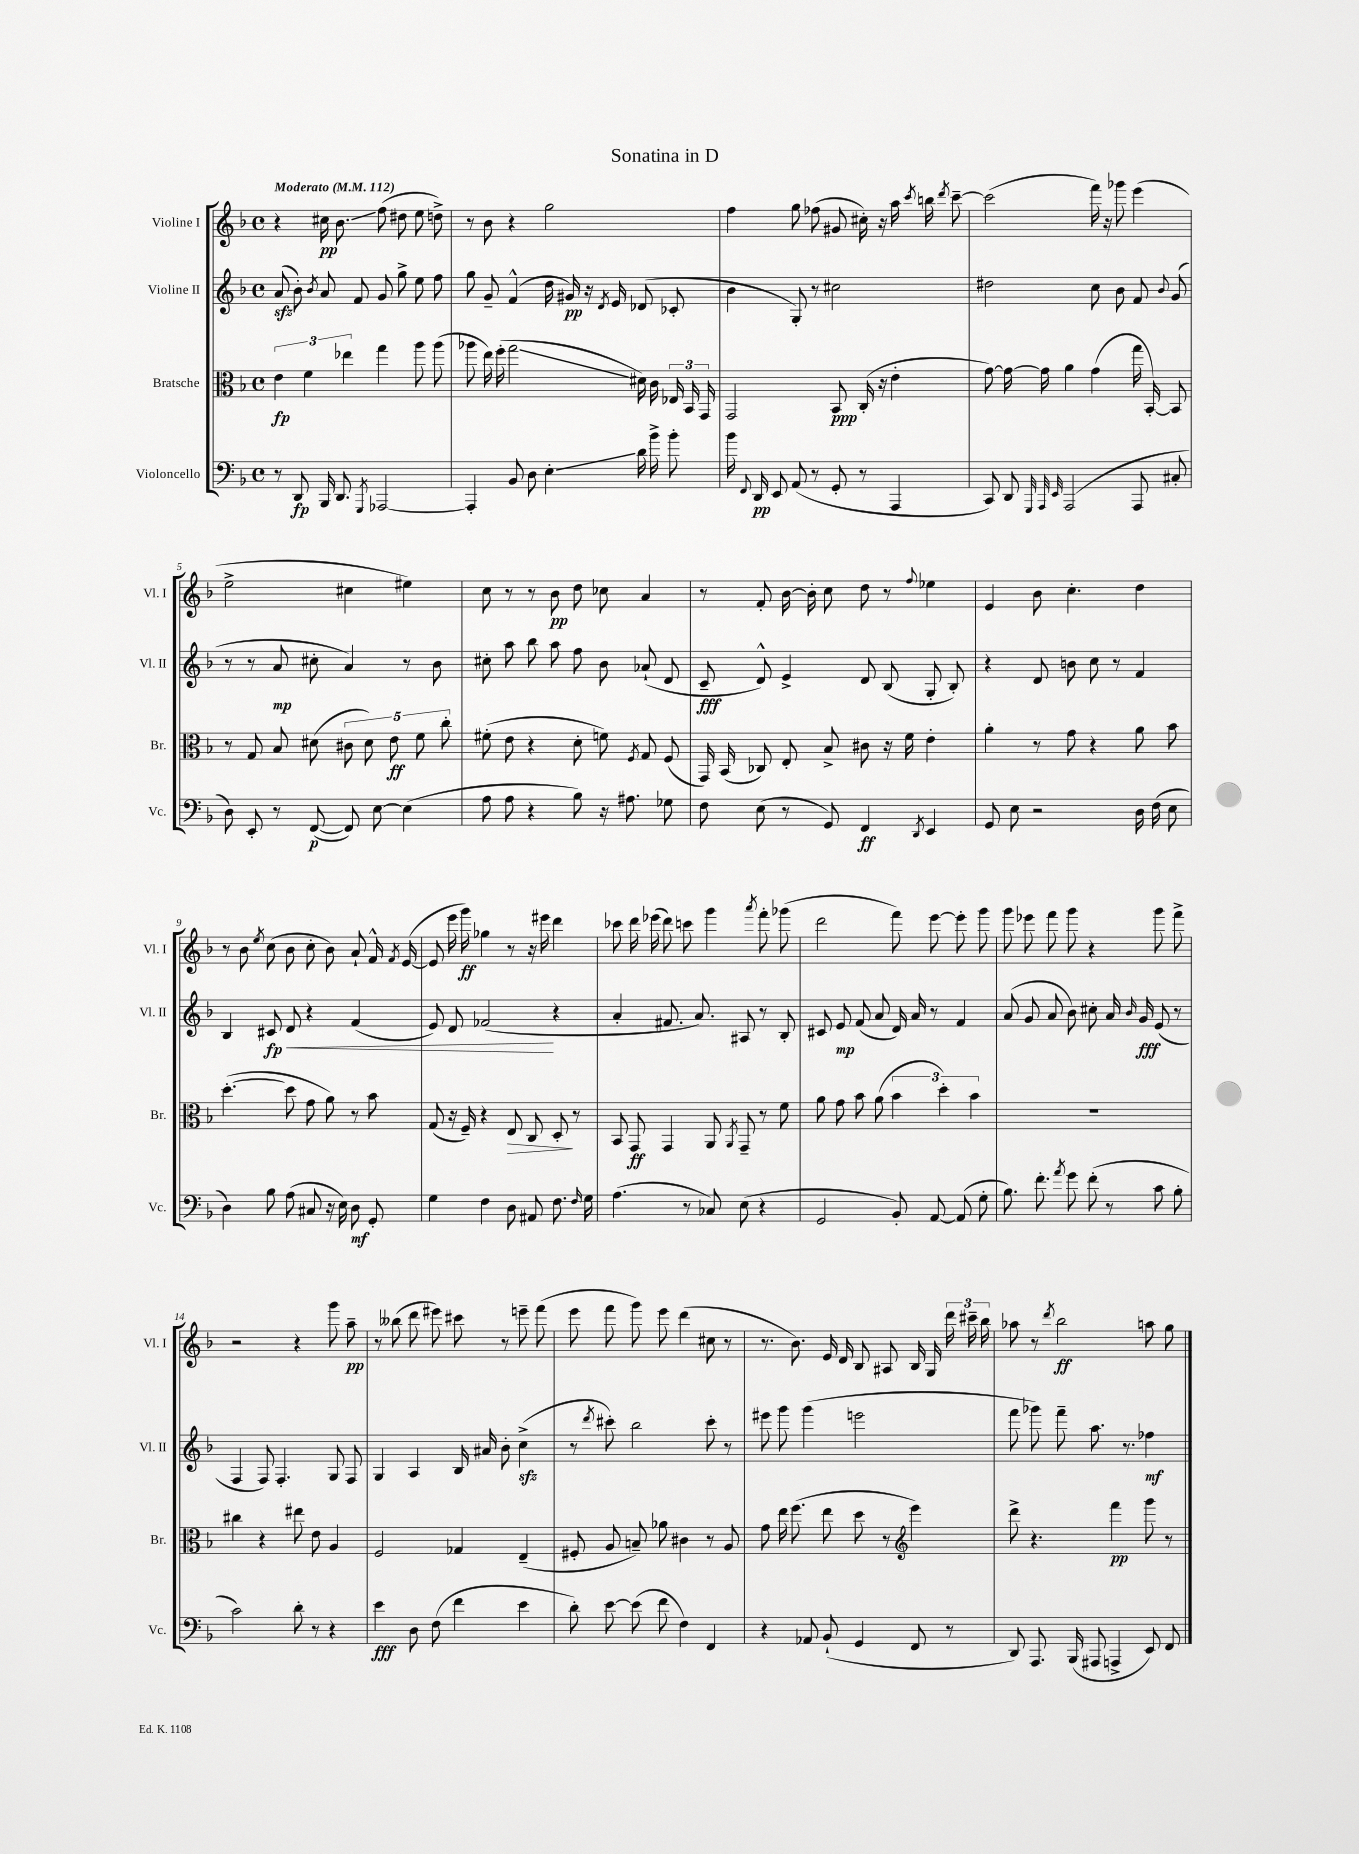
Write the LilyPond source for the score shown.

\header { title = "Sonatina in D" }
<<
\new StaffGroup <<
\new Staff = "s0" \with { instrumentName = "Violine I" shortInstrumentName = "Vl. I" } {
    \clef treble \key f \major \defaultTimeSignature \time 4/4 \tempo "Moderato" 4 = 112
    \autoBeamOff r4 cis''16\pp bes'8.\glissando f''8( dis''8 e''8 d''8->) |
    r8 bes'8 r4 g''2 |
    f''4 g''8 fes''8( gis'8 cis''16-.) r16 a''16 \acciaccatura { c'''8 } b''16 \acciaccatura { d'''8 } c'''8~-- |
    c'''2( f'''16) r16 ges'''8 e'''4( |
    e''2-> cis''4 eis''4) |
    c''8 r8 r8 bes'8\pp d''8 ces''8 a'4 |
    r8 f'8-. bes'16~ bes'16-. c''8 d''8 r8 \appoggiatura { f''8 } ees''4 |
    e'4 bes'8 c''4.-. d''4 |
    r8 bes'8 \acciaccatura { e''8 } c''8( bes'8 c''8-. bes'8) a'8-! f'16-^ \acciaccatura { f'8 } e'16~( |
    e'8 e'''16 g'''16\ff) ges''4 r8 r16 eis'''16 d'''4 |
    ces'''8 d'''16 ees'''16( d'''8) c'''8 g'''4 \acciaccatura { a'''8 } f'''8-. ges'''8( |
    d'''2 f'''8) e'''8~ e'''8-. g'''8 |
    g'''8 ees'''8 f'''8 g'''8 r4 g'''8 f'''8-> |
    r2 r4 g'''8 a''8--\pp |
    r8 beses''8( d'''8 eis'''8) cis'''8 r8 e'''8-- f'''8( |
    e'''8 f'''8 g'''8) e'''8 d'''4( cis''8 r8 |
    r8. bes'8.) e'16 d'16 bes8 ais8 bes16 g16 \tuplet 3/2 { d'''16 cis'''16-- bes''16 } |
    aes''8 r8 \acciaccatura { d'''8 } bes''2\ff a''8 g''8 \bar "|." |
}
\new Staff = "s1" \with { instrumentName = "Violine II" shortInstrumentName = "Vl. II" } {
    \clef treble \key f \major \defaultTimeSignature \time 4/4
    \autoBeamOff a'8\sfz( bes'8-.) \acciaccatura { bes'8 } a'8 f'8 g'8 g''8-> e''8 f''8 |
    g''8 g'8-- f'4-^( d''16 gis'16\pp) r16 \acciaccatura { d'8 } e'16 des'8( ces'8-. |
    bes'4 g8-.) r8 cis''2 |
    dis''2 c''8 bes'8 f'8 \appoggiatura { bes'8 } g'8( |
    r8 r8 a'8\mp cis''8-. a'4) r8 bes'8 |
    cis''8-. a''8 bes''8 a''8 f''8 bes'8 aes'8-!( d'8 |
    c'8--\fff d'8-^) e'4-> d'8 bes8( g8-. bes8-.) |
    r4 d'8 b'8 c''8 r8 f'4 |
    bes4 cis'8\fp d'8\< r4 f'4( |
    e'8) d'8 fes'2\!( r4 |
    a'4-. fis'8. a'8.) ais8 r8 bes8-. |
    cis'8 e'8\mp f'8( a'8 d'16) a'16 r8 f'4 |
    a'8( g'8 a'8 bes'8) cis''8-. a'16 \grace { bes'16 } g'16\fff e'8( r8 |
    f4 f8) f4.-. g8 f8 |
    g4 a4 bes16 ais'16 bes'8-. c''4->\sfz( |
    r8 \acciaccatura { d'''8 } cis'''8-.) bes''2 cis'''8-. r8 |
    eis'''8 g'''8 g'''4( e'''2 |
    f'''8 ges'''8) f'''8-- a''8. r8. fes''4\mf \bar "|." |
}
\new Staff = "s2" \with { instrumentName = "Bratsche" shortInstrumentName = "Br." } {
    \clef alto \key f \major \defaultTimeSignature \time 4/4
    \autoBeamOff \tuplet 3/2 { e'4\fp f'4 ees''4 } g''4 a''8 a''8( |
    aes''8 e''16) f''16-.( g''2\glissando dis'16) c'16 \tuplet 3/2 { ees16 bes,16 g,16 } |
    g,2 bes,8\ppp c16-.( r16 e'4-. |
    g'8~) g'16~ g'16 a'4 g'4( g''16 bes,16~-.) bes,8 |
    r8 g8 bes8 dis'8( \tuplet 5/4 { cis'8 dis'8) e'8\ff f'8 c''8-. } |
    fis'8-.( e'8 r4 d'8-. f'8) \acciaccatura { f8 } g8 f8( |
    g,16) bes,16( ces8) e8-. bes8-> cis'8 r16 f'16 e'4-. |
    a'4-. r8 g'8 r4 a'8 bes'8 |
    d''4.~-.( d''8 g'8 a'8) r8 bes'8 |
    g8( r16 f16--) r4 e8\> c8 d8-.\! r8 |
    bes,8 g,8\ff g,4 a,8 \acciaccatura { a,8 } g,8-- r8 f'8 |
    a'8 g'8 bes'8 a'8( \tuplet 3/2 { bes'4 d''4-.) bes'4 } |
    R1 |
    cis''4 r4 eis''8 e'8 a4 |
    f2 ges4 e4--( |
    fis8-. a8 b8--) aes'8 cis'4 r8 a8 |
    g'8 e''16 f''8.( e''8 d''8 r8 \clef treble e'''4) |
    d'''8-> r4. f'''4\pp g'''8 r8 \bar "|." |
}
\new Staff = "s3" \with { instrumentName = "Violoncello" shortInstrumentName = "Vc." } {
    \clef bass \key f \major \defaultTimeSignature \time 4/4
    \autoBeamOff r8 d,8\fp bes,,16 d,8. \acciaccatura { g,,8 } aes,,2~ |
    aes,,4-. bes,8 d8 e4-.\glissando d'16 bes'16-> bes'8-. |
    bes'16 \appoggiatura { f,8 } d,16\pp e,8 a,8( r8 g,8-. r8 a,,4 |
    c,8) d,8 \grace { g,,32 a,,32 e,32 } a,,2( a,,8 cis8-. |
    d8) e,8-. r8 f,8~\p( f,8) e8~ e4( |
    a8 a8 r4 bes8) r16 ais8. ges8 |
    f8 e8( r8 g,8) f,4\ff \acciaccatura { d,8 } e,4 |
    g,8 e8 r2 d16 f16( e8 |
    d4) bes8 a8( cis8 r16 e16) d8\mf g,8-. |
    g4 f4 d8 ais,8 f8. \grace { f16 } g16 |
    a4.( r8 ces8) e8( r4 |
    g,2 bes,8-.) a,8~ a,8( g8-. |
    bes8.) f'8.-. \acciaccatura { a'8 } g'8 f'8-.( r8 c'8 bes8-. |
    c'2) d'8-. r8 r4 |
    e'4\fff d8 f8( f'4 e'4 |
    d'8-.) e'8~ e'8( f'8 f4) f,4 |
    r4 aes,8 bes,8-!( g,4 f,8 r8 |
    d,8) a,,8. bes,,16( ais,,8 a,,4-> e,8) f,8 \bar "|." |
}
>>
>>
